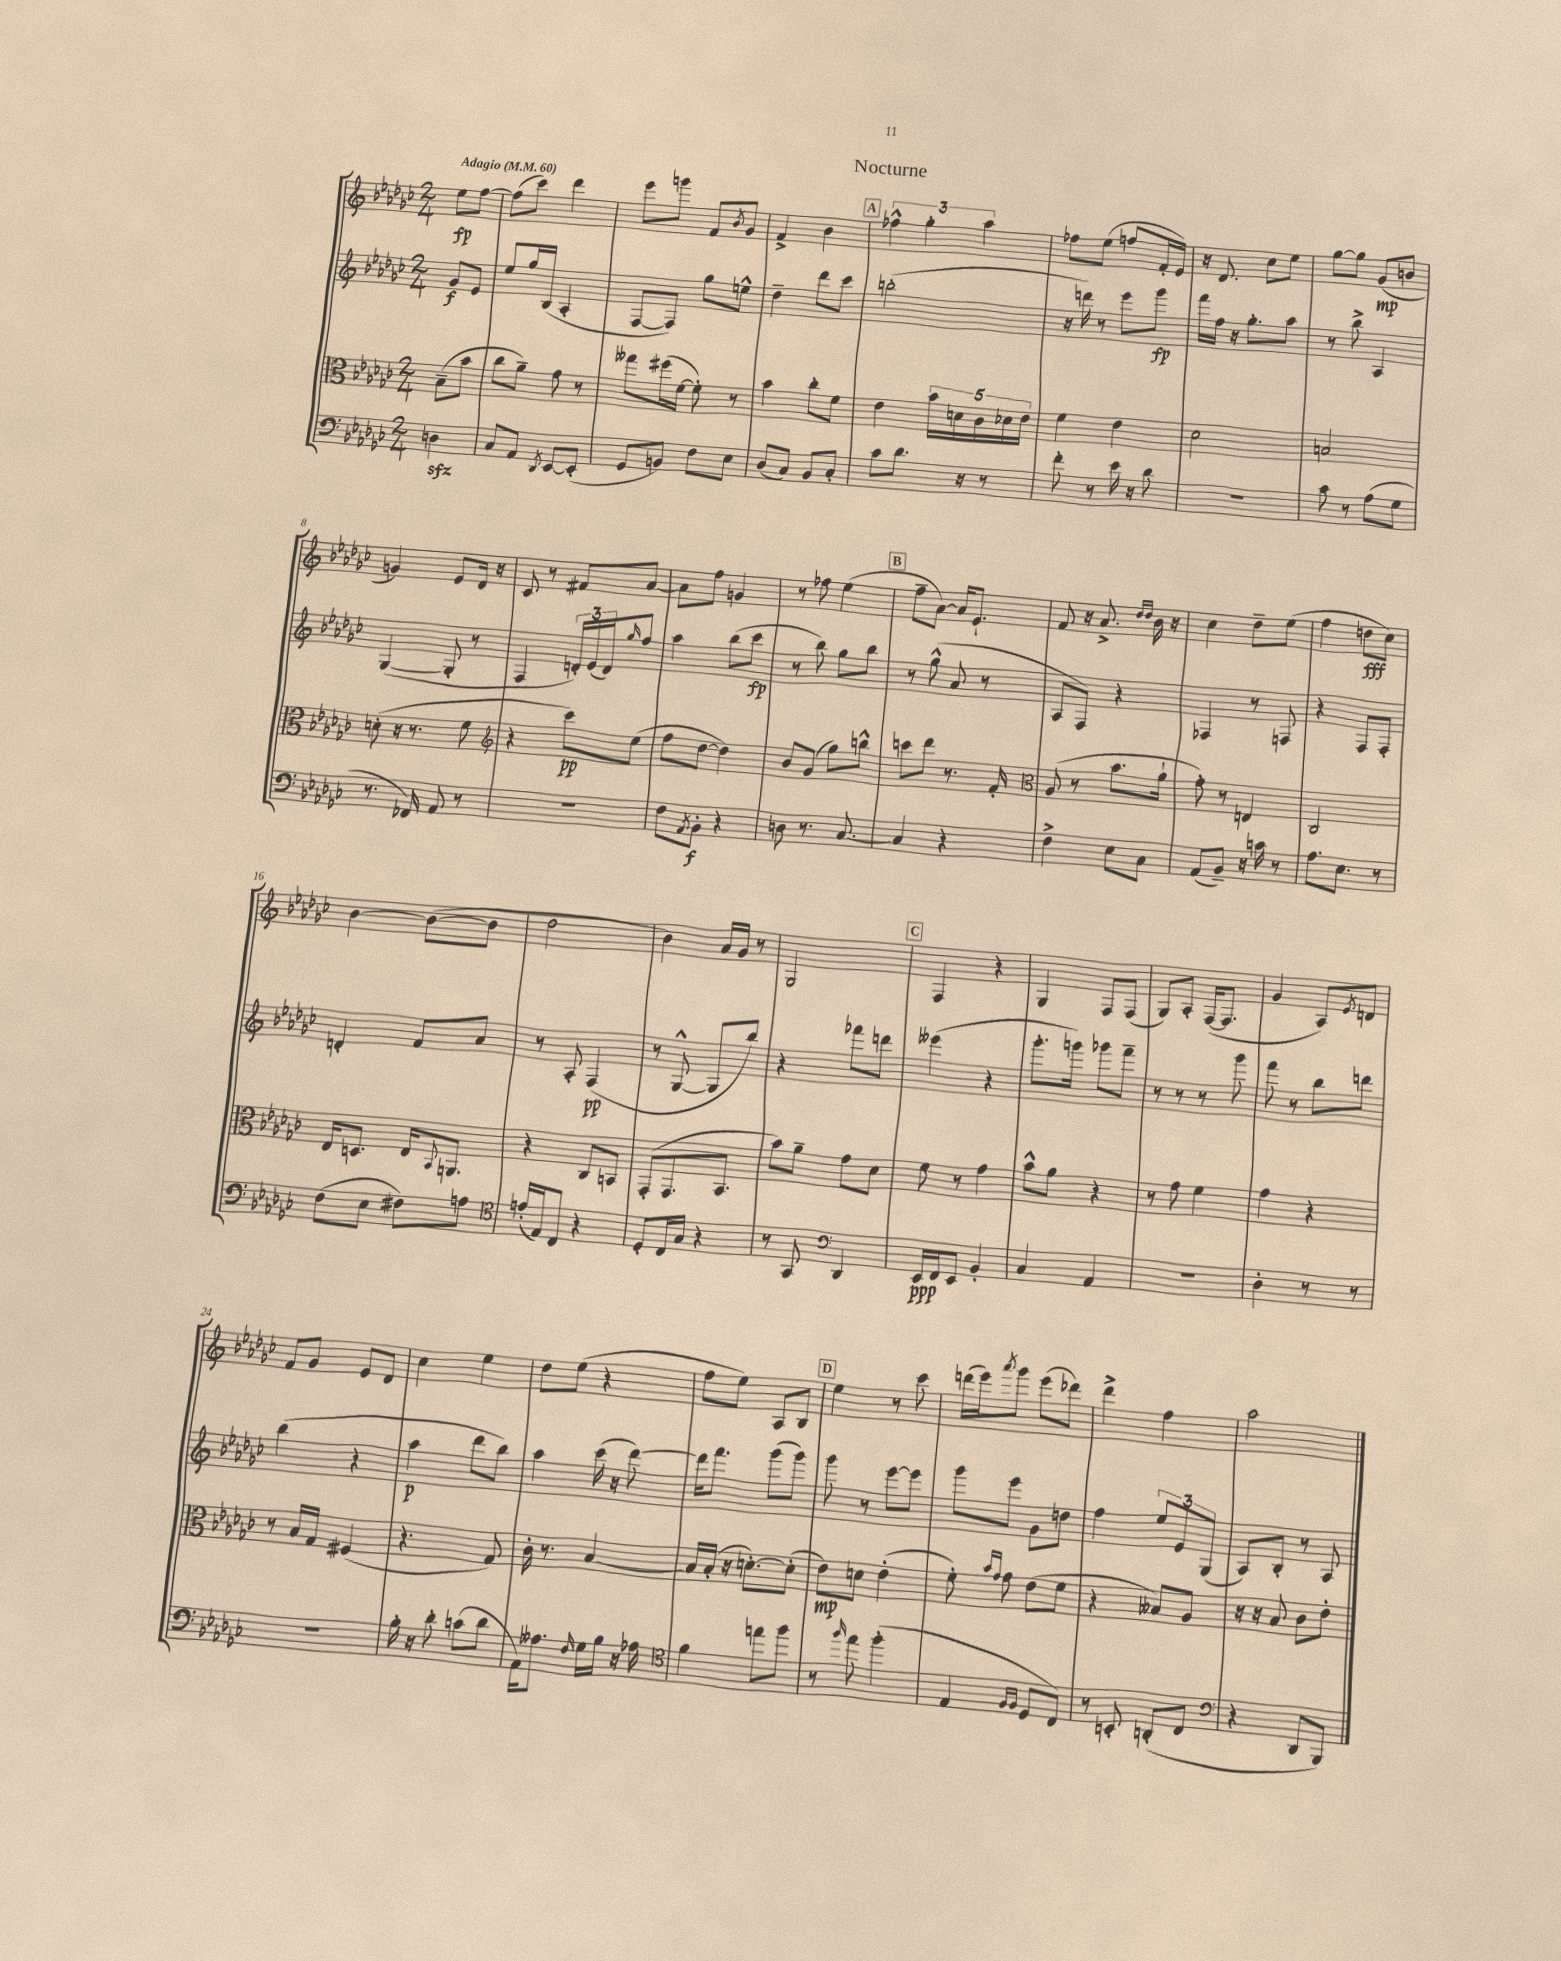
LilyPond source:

\header { title = "Nocturne" }
<<
\new StaffGroup <<
\new Staff = "s0" {
    \clef treble \key ges \major \numericTimeSignature \time 2/4 \partial 4 \tempo "Adagio" 4 = 60
    ees''8\fp f''8~ |
    f''8( ces'''8) des'''4 |
    ees'''8 g'''8 f'8 \acciaccatura { bes'8 } ges'8 |
    f'4-> bes'4 |
    \mark \markup { \box "A" } \tuplet 3/2 { fes''4-^ ges''4-. aes''4 } |
    fes''8 ees''8( f''8 f'16-. ees'16) |
    r16 des'8. ces''8 ees''8 |
    ges''8~ ges''8 ges'8\mp( b'8 |
    g'4) ees'8 des'16 r16 |
    ces'8 r8 fis'8 aes'8~ |
    aes'8 f''8 g'4 |
    r8 fes''8 ees''4( |
    \mark \markup { \box "B" } f''8-- aes'8~) aes'16 ees'8.-! |
    f'8 r16 aes'8.-> \grace { des''16 des''16 } bes'16 r16 |
    ces''4 des''8-- ees''8( |
    f''4 d''8\fff ces''8) |
    bes'4~ bes'8~( bes'8 |
    des''2 |
    bes'4) aes'16 ges'16 r8 |
    ges2 |
    \mark \markup { \box "C" } f4 r4 |
    ges4 f8 f8( |
    ges8) aes8-. f16~( f8. |
    ges'4 aes8) \acciaccatura { ees'8 } d'8 |
    f'8 ges'8 ees'8 des'8 |
    ces''4 ees''4 |
    des''8 ees''8( r4 |
    f''8 ees''8) aes8 bes8 |
    \mark \markup { \box "D" } ees''4 r8 ces'''8 |
    d'''16( ees'''16) \acciaccatura { aes'''8 } ges'''8 ees'''8( des'''8) |
    des'''4-> f''4 |
    aes''2 \bar "|." |
}
\new Staff = "s1" {
    \clef treble \key ges \major \numericTimeSignature \time 2/4 \partial 4
    ges'8\f ees'8 |
    ees''8 ges''16 bes16( aes4-. |
    f8~ f8) ges''8 e''8-^ |
    des''4-- des'''8 ces'''8 |
    \mark \markup { \box "A" } b''2-.( |
    r16 d'''16) r8 ees'''8 ges'''8\fp |
    f'''16 f''16 r16 ges''8.-. aes''8 |
    r8 bes''8-> aes4 |
    ges4~( ges8-. r8 |
    f4 \tuplet 3/2 { d'16-.) ees'16( d'16) } \grace { ges''16 } f''8 |
    aes''4 bes''8( ces'''8\fp |
    r8 bes''8) ges''8 bes''8 |
    \mark \markup { \box "B" } r8 ges''8-^( aes'8 r8 |
    aes8 f8) r4 |
    fes4 r8 f8 |
    r4 f8 f8-. |
    d'4-. f'8 aes'8 |
    r8 aes8-. f4\pp( |
    r8 ges8~-^ ges8 bes''8) |
    r4 fes'''8 d'''8 |
    \mark \markup { \box "C" } eeses'''4( r4 |
    ges'''8.-. g'''16) ges'''8 f'''8-- |
    r8 r8 r8 ges'''8 |
    f'''8 r8 bes''8 d'''8 |
    bes''4( r4 |
    aes''4\p des'''8 bes''8) |
    aes''4 ces'''16( r16 des'''8~) |
    des'''16 f'''8. ges'''8( ges'''8) |
    \mark \markup { \box "D" } ges'''8 r8 ees'''8~ ees'''8 |
    ges'''8 ees'''8 ges'8 d''8 |
    f''4 \tuplet 3/2 { ees''8 ees'8 ges8( } |
    aes8) bes8-. r8 aes8 \bar "|." |
}
\new Staff = "s2" {
    \clef alto \key ges \major \numericTimeSignature \time 2/4 \partial 4
    bes8--( bes'8 |
    ces''8 aes'8--) ges'8 r8 |
    geses''8 fis''16( f'16~ f'8-.) r8 |
    bes'4 ces''8-. f'8 |
    \mark \markup { \box "A" } ees'4 \tuplet 5/4 { bes'16 d'16 ces'16 des'16 ees'16 } |
    f'4 ees'4 |
    des'2 |
    b2 |
    d'8-.( r16 r8. f'8 |
    \clef treble r4 ces'''8\pp) ees''8( |
    f''8 des''8~ des''4) |
    bes'8 ges'8( ges''8) b''8-^ |
    \mark \markup { \box "B" } c'''8 des'''8 r8. f'16-. |
    \clef alto aes8( r8 bes'8. aes'16-! |
    ges'8-.) r8 e4 |
    ces2 |
    ees16 d8. ees16 \appoggiatura { bes,8 } a,8. |
    r4 ces8 b,8 |
    ges,8-.( ges,8. bes,8. |
    bes'8) aes'8-- ges'8 des'8 |
    \mark \markup { \box "C" } f'8 r8 ges'4 |
    bes'8-^ aes'8 r4 |
    r8 ges'8 f'4 |
    ges'4 r4 |
    r8 bes16 ges16 fis4( |
    r4. ges8) |
    ces'16-. r8. bes4~ |
    bes16 bes16-.( r16 d'8.~-.) d'8-.( |
    \mark \markup { \box "D" } ees'8\mp) d'8 ees'4-.( |
    f'8-.) \grace { bes'16 ges'16 } ges'8 ees'8( f'8 |
    r4 beses8) aes8 |
    r16 r16 bes8 ces'8 ees'8-. \bar "|." |
}
\new Staff = "s3" {
    \clef bass \key ges \major \numericTimeSignature \time 2/4 \partial 4
    d4\sfz |
    ces8 aes,8 \acciaccatura { des,8 } ees,8~ ees,8-.( |
    ges,8 b,8) f8 ees8 |
    des8( ces8) bes,8 ces8-. |
    \mark \markup { \box "A" } ces'8 des'8. r16 r8 |
    f'8-. r8 ees'16 r16 des'8 |
    R2 |
    ces'8 r8 aes8( ges8 |
    r8. fes,16) aes,8 r8 |
    r2 |
    f8 \acciaccatura { aes,8 } bes,8-.\f r4 |
    d8 r8. ces8.~ |
    \mark \markup { \box "B" } ces4 r4 |
    f4-> ees8 ces8 |
    aes,8( bes,8--) r16 c'16 r8 |
    aes8. ees8. r8 |
    f8( ees8 fis8) a8 |
    \clef tenor e'16-.( ees16) ces8 r4 |
    des8-. ces16 ges16 r4 |
    r8 ges,8 \clef bass des,4 |
    \mark \markup { \box "C" } ees,16\ppp f,16 ees,8 bes,4-. |
    ces4 aes,4 |
    R2 |
    des4-. r8 r8 |
    r2 |
    bes16-. r16 des'8-. c'8( des'8 |
    aes,16) aeses8. \grace { f16 } ges16 bes16 r16 aes16 |
    \clef tenor f'4 e''8 f''8 |
    \mark \markup { \box "D" } r8 \grace { f''16 } ees''8 f''4-.( |
    ees4 \grace { f16 f16 } des8 ces8) |
    r8 b,8-. a,8-.( ces8 |
    \clef bass r4 des,8 bes,,8) \bar "|." |
}
>>
>>
